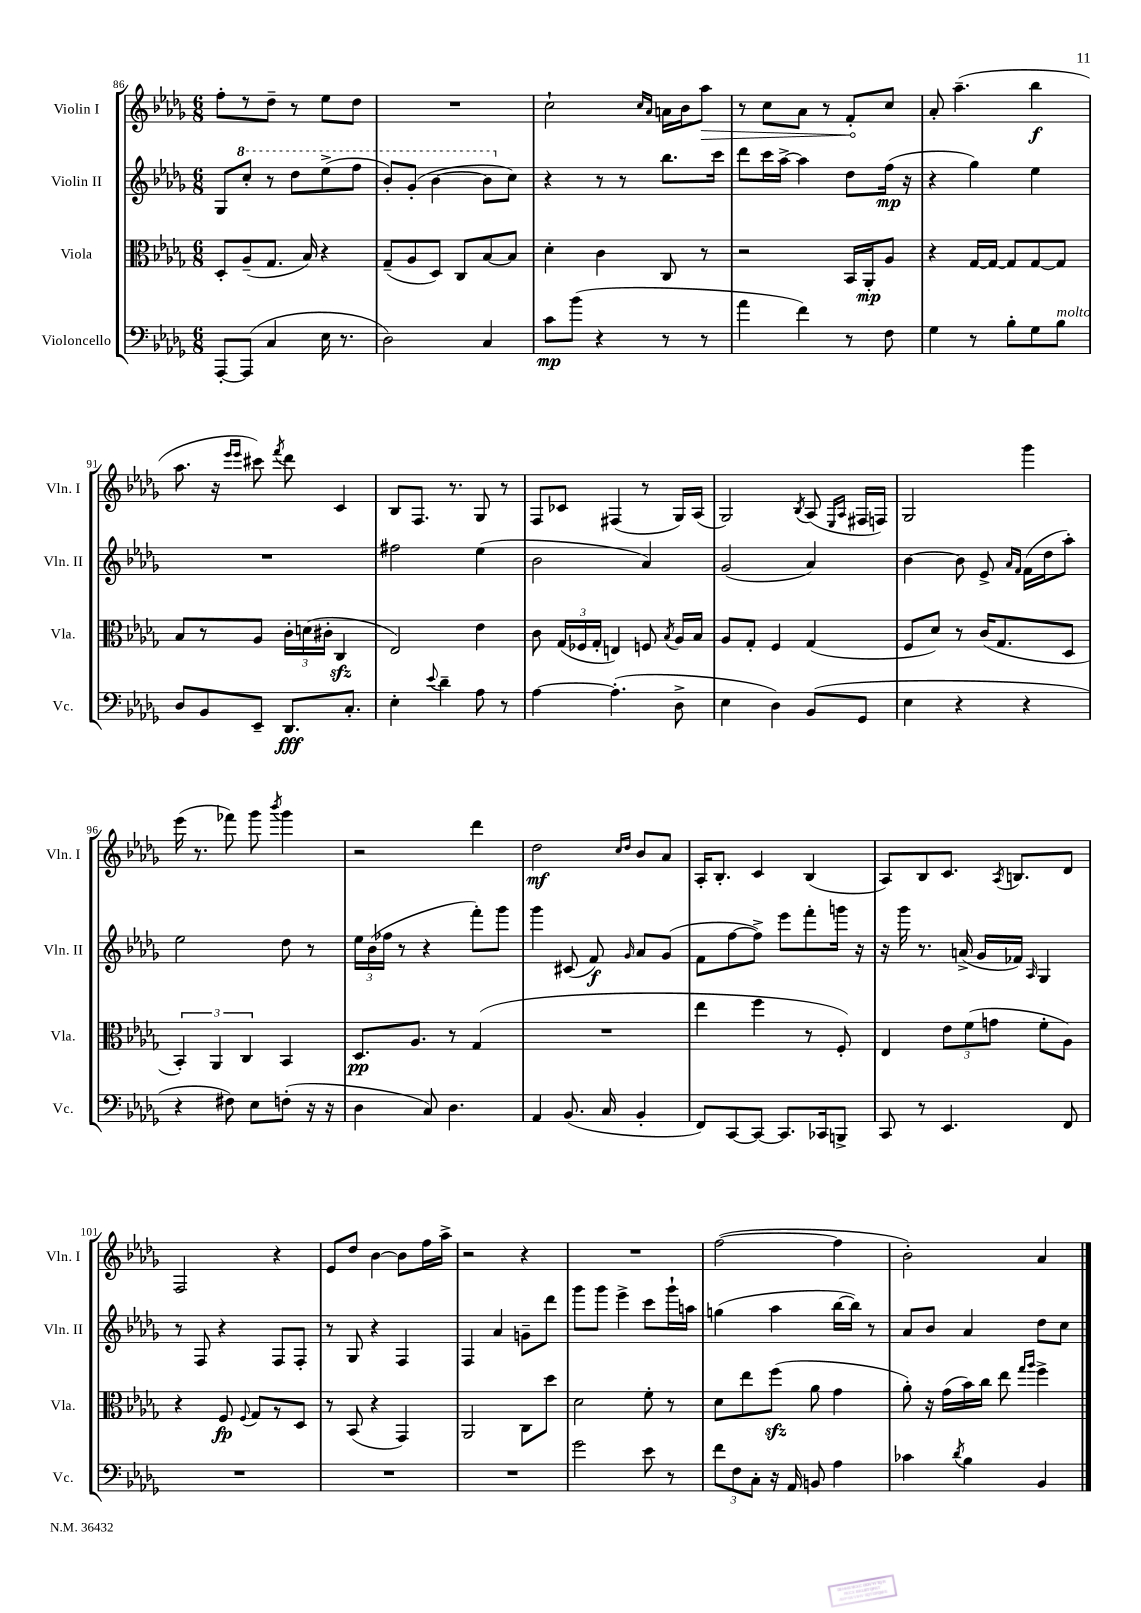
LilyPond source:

<<
\new StaffGroup <<
\new Staff = "s0" \with { instrumentName = "Violin I" shortInstrumentName = "Vln. I" } {
    \clef treble \key des \major \numericTimeSignature \time 6/8
    \autoBeamOff f''8[-. r8 des''8]-- r8 ees''8[ des''8] |
    R2. |
    c''2-! \grace { c''16[ aes'16] } a'16[ bes'16 \once \override Hairpin.circled-tip = ##t aes''8]\> |
    r8 c''8[ aes'8] r8 f'8[-.\! c''8] |
    aes'8-. aes''4.--( bes''4\f |
    aes''8. r16 \grace { ees'''16[ ees'''16] } cis'''8) \acciaccatura { f'''8 } des'''8 c'4 |
    bes8[ f8.] r8. ges8 r8 |
    f8[ ces'8] fis4( r8 ges16[) aes16]( |
    ges2) \acciaccatura { bes8 } aes8( \grace { ees16[ aes16] } fis16[ f16]) |
    ges2 ges'''4 |
    ees'''16( r8. fes'''8) ges'''8 \acciaccatura { bes'''8 } ges'''4 |
    r2 des'''4 |
    des''2\mf \grace { c''16[ des''16] } bes'8[ aes'8] |
    aes16[-. bes8.]-. c'4 bes4( |
    aes8[) bes8 c'8.] \acciaccatura { aes8 } b8.[ des'8] |
    f2 r4 |
    ees'8[ des''8] bes'4~ bes'8[ f''16 aes''16]-> |
    r2 r4 |
    R2. |
    f''2~( f''4 |
    bes'2-.) aes'4 \bar "|." |
}
\new Staff = "s1" \with { instrumentName = "Violin II" shortInstrumentName = "Vln. II" } {
    \clef treble \key des \major \numericTimeSignature \time 6/8
    \autoBeamOff ges8[ \ottava #1 c'''8]-. r8 des'''8[ ees'''8->( f'''8] |
    bes''8[-.) ges''8]-.( bes''4~ bes''8[ \ottava #0 c''8]) |
    r4 r8 r8 bes''8.[ c'''16] |
    des'''8[ c'''16 aes''16]~-> aes''4 des''8[ f''16]\mp( r16 |
    r4 ges''4) ees''4 |
    R2. |
    fis''2 ees''4( |
    bes'2 aes'4) |
    ges'2( aes'4) |
    bes'4~ bes'8 ees'8-> \grace { aes'16[ f'16] } f'16[( des''16 aes''8]-.) |
    ees''2 des''8 r8 |
    \tuplet 3/2 { ees''16[ bes'16( fes''16] } r8 r4 f'''8[-.) ges'''8] |
    ges'''4 cis'8( f'8\f) \grace { ges'16 } aes'8[ ges'8]( |
    f'8[ f''8~ f''8]->) ees'''8[ f'''8-. g'''16] r16 |
    r16 ges'''16 r8. a'16->( ges'16[ fes'16]) \grace { aes16 } ges4 |
    r8 f8 r4 f8[ f8]-. |
    r8 ges8 r4 f4 |
    f4 aes'4 g'8[-- des'''8] |
    ges'''8[ ges'''8] ees'''4-> c'''8[ ges'''16-! a''16] |
    g''4( aes''4 bes''16[~ bes''16]) r8 |
    aes'8[ bes'8] aes'4 des''8[ c''8] \bar "|." |
}
\new Staff = "s2" \with { instrumentName = "Viola" shortInstrumentName = "Vla." } {
    \clef alto \key des \major \numericTimeSignature \time 6/8
    \autoBeamOff des8[-. aes8--( ges8.] bes16) r4 |
    ges8[--( aes8 des8]) c8[ bes8~ bes8] |
    des'4-. c'4 c8 r8 |
    r2 bes,16[ aes,16-.\mp aes8] |
    r4 ges16[~ ges16]~ ges8[ ges8~ ges8] |
    bes8[ r8 aes8] \tuplet 3/2 { c'16[-. d'16( cis'16]-. } c4\sfz |
    ees2) ees'4 |
    c'8 \tuplet 3/2 { ges16[( fes16 ges16]-. } e4) f8 \acciaccatura { bes8 } aes16[ bes16] |
    aes8[ ges8]-. f4 ges4( |
    f8[ des'8]) r8 c'16[( ges8. des8] |
    \tuplet 3/2 { bes,4-.) aes,4 c4 } bes,4 |
    des8.[\pp aes8.] r8 ges4( |
    R2. |
    ees''4 f''4 r8 f8-.) |
    ees4 \tuplet 3/2 { ees'8[ f'8( g'8] } f'8[-. aes8]) |
    r4 f8\fp \appoggiatura { f8 } ges8[ r8 des8] |
    r8 bes,8( r4 ges,4) |
    aes,2 c8[ des''8] |
    des'2 f'8-. r8 |
    des'8[ ees''8 f''8]\sfz( aes'8 ges'4 |
    aes'8-.) r16 ges'16[( bes'16) c''16] ees''8 \grace { ges''16[ aes''16] } f''4-> \bar "|." |
}
\new Staff = "s3" \with { instrumentName = "Violoncello" shortInstrumentName = "Vc." } {
    \clef bass \key des \major \numericTimeSignature \time 6/8
    \autoBeamOff aes,,8[~-. aes,,8]( c4 ees16 r8. |
    des2) c4 |
    c'8[\mp bes'8]( r4 r8 r8 |
    aes'4 f'4) r8 f8 |
    ges4 r8 bes8[-. ges8 bes8]^\markup { \italic "molto" } |
    des8[ bes,8 ees,8]-- des,8.[\fff c8.]-. |
    ees4-. \appoggiatura { ees'8 } des'4-- aes8 r8 |
    aes4~ aes4.-.( des8-> |
    ees4 des4) bes,8[( ges,8] |
    ees4 r4 r4 |
    r4 fis8) ees8[ f8]-.( r16 r16 |
    des4 c8) des4. |
    aes,4 bes,8.( c16 bes,4-. |
    f,8[) c,8~ c,8]~ c,8.[ ces,16 b,,8]-> |
    c,8 r8 ees,4. f,8 |
    R2. |
    R2. |
    R2. |
    ges'2 ees'8 r8 |
    \tuplet 3/2 { f'8[ f8 c8]-. } r16 aes,16 b,8 aes4 |
    ces'4 \acciaccatura { des'8 } bes4 bes,4 \bar "|." |
}
>>
>>
\layout { \context { \Score currentBarNumber = #86 } }
